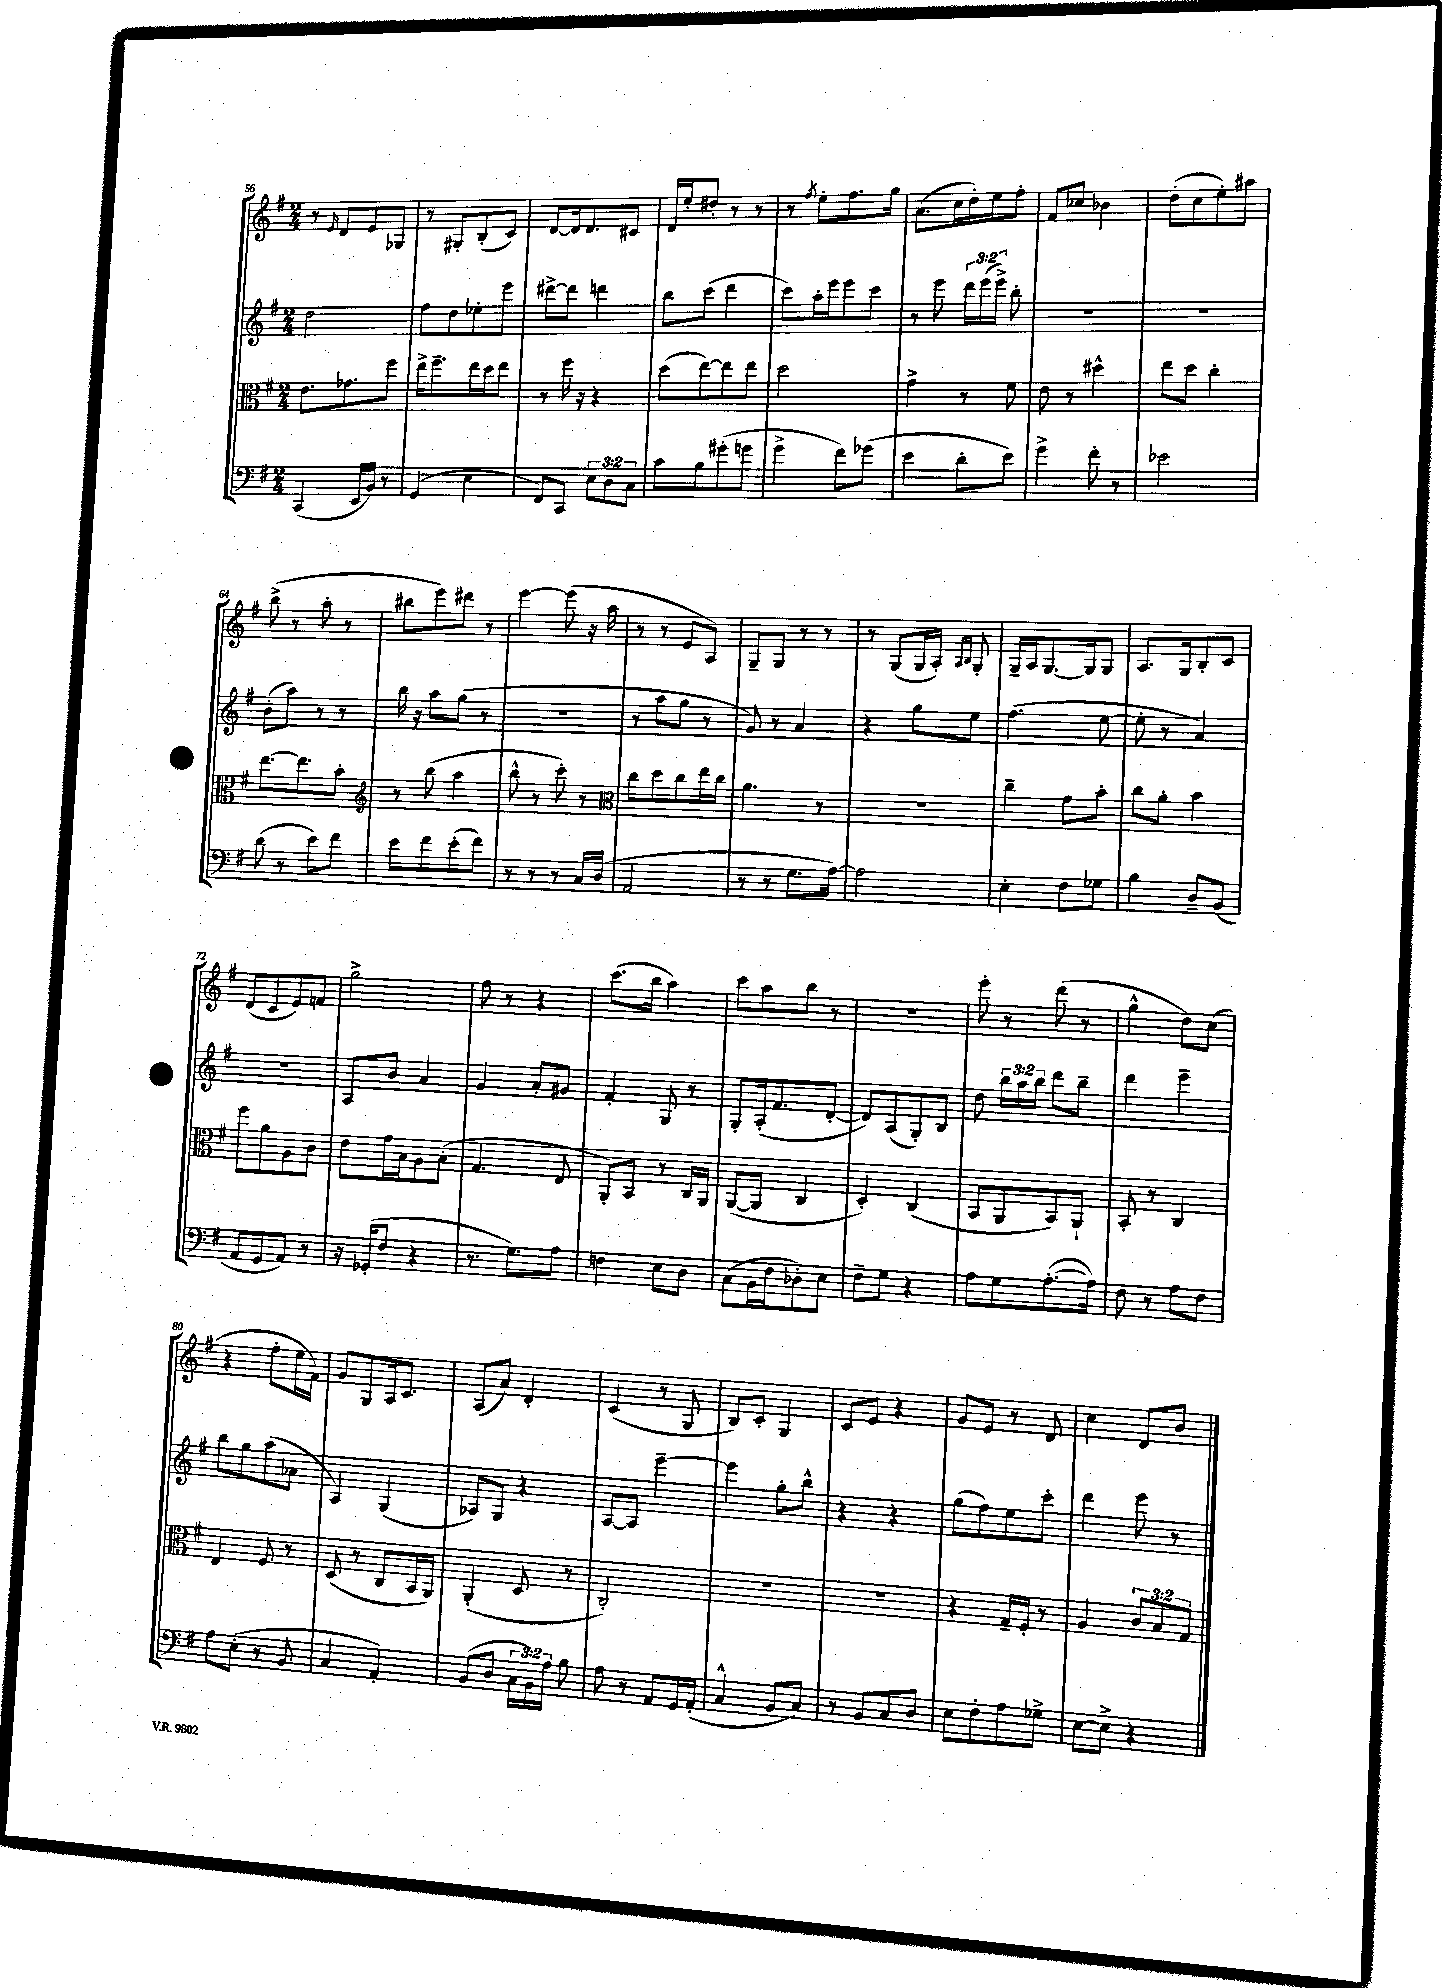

**kern	**kern	**kern	**kern
*part4	*part3	*part2	*part1
*staff4	*staff3	*staff2	*staff1
*clefF4	*clefC3	*clefG2	*clefG2
*k[f#]	*k[f#]	*k[f#]	*k[f#]
*M2/4	*M2/4	*M2/4	*M2/4
=56	=56	=56	=56
(4CC/	8.e\L	2dd\	8r
.	.	.	16qqe/
.	.	.	8d/L
.	8.g-X\	.	.
16EE/LL	.	.	8e/
16BB/JJ)	.	.	.
8r	8ff#\J	.	8G-X/J
=57	=57	=57	=57
(4GG/	16ee^\KL	8ff#\L	8r
.	8.ff#~\	.	.
.	.	8dd\	8G#X'/L
4E\	16ee\L	8ee-X'\	(8B'/
.	16dd\J	.	.
.	8ee\J	8eee\J	8c/J)
=58	=58	=58	=58
8FF#/L)	8r	[8ddd#X^\L	[8d/L
8CC/J	16ff#\	8ddd#\J]	16d/k]
.	16r	.	8.d/
12E\L	4r	4dddn\	.
12D\	.	.	.
.	.	.	8c#X/J
12C\J	.	.	.
=59	=59	=59	=59
8c\L	(8dd\L	8bb\L	16d/LL
.	.	.	16ee'/J
8B\	[8ee\)	(8ccc\J	8dd#X'/J
(8g#X'\	8ee\]	4ddd\	8r
8gn\J	8ee\J	.	8r
=60	=60	=60	=60
4g^\	2dd\	8ccc\L)	8r
.	.	.	8qff#/
.	.	16aa'\L	8ee'\L
.	.	16eee\J	.
8f#\L)	.	8eee\	8.ff#\
(8g-X\J	.	8ccc\J	.
.	.	.	16gg\Jk
=61	=61	=61	=61
4e\	4g^\	8r	(8.a\L
.	.	8eee\	.
.	.	.	16cc\L
8d'\L	8r	24ddd\LL	16dd'\)
.	.	(24eee\	.
.	.	.	16ee\J
.	.	24eee^\JJ)	.
8e\J)	8f#\	8bb'\	8ff#'\J
=62	=62	=62	=62
4g^\	8e\	2r	8f#/L
.	8r	.	8cc-X/J
8f#'\	4dd#X^^\	.	4b-X\
8r	.	.	.
=63	=63	=63	=63
2e-X\	8ee\L	2r	(8dd'\L
.	8dd\J	.	8cc\
.	4cc'\	.	8ee'\)
.	.	.	8aa#X\J
!!LO:LB:g=z
=64	=64	=64	=64
(8d\	[8.ee\L	(8b'\L	(8bb^\
8r	.	8aa\J)	8r
.	8.ee\]	.	.
8e\L)	.	8r	8aa'\
8f#\J	8b'\J	8r	8r
=65	=65	=65	=65
*	*clefG2	*	*
8e\L	8r	16bb\	8bb#X\L
.	.	16r	.
8f#\	(8bb\	8aa\L	8eee\)
(8e'\	4aa\	(8gg\J	8ddd#X\J
8f#\J)	.	8r	8r
=66	=66	=66	=66
8r	8bb^^\	2r	[4eee\
8r	8r	.	.
8r	8ccc'\)	.	(8eee\]
16C/LL	8r	.	16r
(16D/JJ	.	.	16aa\
=67	=67	=67	=67
*	*clefC3	*	*
2AA/	8cc\L	8r	8r
.	8dd\	8aa\L	8r
.	8cc\	8gg\J	8e/L
.	16ee\L	8r	8A/J)
.	16cc\JJ	.	.
=68	=68	=68	=68
8r	4.a\	8g/)	8G~/L
8r	.	8r	8G/J
8.G\L	.	4a/	8r
.	8r	.	8r
[16A\Jk)	.	.	.
=69	=69	=69	=69
2A\]	2r	4r	8r
.	.	.	(8G/L
.	.	8gg\L	16G/L
.	.	.	16A'/JJ)
.	.	.	16qqA/LL
.	.	.	16qqB/JJ
.	.	8ee\J	8G'/
=70	=70	=70	=70
4E'\	4cc~\	(4.ff#\	16G~/LL
.	.	.	16A/J
.	.	.	[8.G/
8F#\L	8g\L	.	.
.	.	.	16G/k]
8G-X\J	8b'\J	[8ee\	8G/J
=71	=71	=71	=71
4B\	8cc\L	8ee'\]	8.A/L
.	8a'\J	8r	.
.	.	.	16G/k
8D~/L	4b\	4a/)	8B'/
(8BB/J	.	.	8c/J
!!LO:LB:g=z
=72	=72	=72	=72
8AA/L	8ff#\L	2r	(8d/L
8GG/	8a\	.	8c/
8AA/J)	8A\	.	8e/)
8r	8c\J	.	8fn/J
=73	=73	=73	=73
16r	8e\L	8A/L	2gg^\
(16GG-X'/KL	.	.	.
8F#/J	16g\L	8b/J	.
.	16B\J	.	.
4r	8A\	4a/	.
.	(8B'\J	.	.
=74	=74	=74	=74
8.r	4.G/	4g/	8ff#\
.	.	.	8r
8.G\L)	.	.	.
.	.	8a'/L	4r
8A\J	8E/	8g#X/J	.
=75	=75	=75	=75
4Fn\	8AA'/L)	4f#'/	(8.ccc\L
.	8BB/J	.	.
.	.	.	16bb\Jk
8E\L	8r	8G/	4aa\)
8D\J	16C/LL	8r	.
.	16AA/JJ	.	.
=76	=76	=76	=76
(8C\L	([8AA/L	8G'/L	8ccc\L
16BB\L	8AA/J]	(16A'/k	8aa\
16F#\J	.	8.f#/	.
8D-X'\)	4C/	.	8bb\J
8E\J	.	[8d'/J	8r
=77	=77	=77	=77
8F#~\L	4D'/)	8d/L])	2r
8G\J	.	(8A/	.
4r	(4C/	8G'/)	.
.	.	8B/J	.
=78	=78	=78	=78
8A\L	8BB/L	8dd\	8eee'\
8G\	8AA/	24bb\LL	8r
.	.	24aa\	.
.	.	24bb\JJ	.
([8.A'\	8BB/)	8ddd\L	(8ddd\
.	8AA`/J	8bb~\J	8r
16A\Jk])	.	.	.
=79	=79	=79	=79
8F#\	8BB'/	4ddd\	4gg^^\
8r	8r	.	.
8A\L	4C/	4eee~\	8dd\L)
8F#\J	.	.	(8cc\J
!!LO:LB:g=z
=80	=80	=80	=80
8A\L	4E/	8bb\L	4r
(8E'\J	.	8gg\	.
8r	8F#/	(8aa\	8ff#'\L
8BB/	8r	8a-X\J	16ee\L
.	.	.	16f#\JJ)
=81	=81	=81	=81
4C/	(8D/	4A/)	8g/L
.	8r	.	8G/
4AA'/)	8C/L	(4G/	16A/k
.	.	.	8.c/J
.	16BB/L	.	.
.	16AA/JJ)	.	.
=82	=82	=82	=82
(8BB/L	(4AA'/	8A-X/L)	(8A/L
8D/J	.	8G/J	8a/J)
24C\LL	8D/	4r	4d'/
24BB\)	.	.	.
24A\JJ	.	.	.
8B\	8r	.	.
=83	=83	=83	=83
8A\	2C'/)	[8A/L	(4c/
8r	.	8A/J]	.
8AA/L	.	[4eee~\	8r
16GG/L	.	.	8G/
(16AA'/JJ	.	.	.
=84	=84	=84	=84
4C^^/	2r	4eee\]	8B/L)
.	.	.	8c'/J
8BB/L	.	8gg'\L	4G/
8C/J)	.	8bb^^\J	.
=85	=85	=85	=85
8r	2r	4r	8c/L
8BB/L	.	.	8e/J
8C/	.	4r	4r
8D/J	.	.	.
=86	=86	=86	=86
8E\L	4r	(8gg\L	8g/L
8F#'\	.	8ff#\)	8e/J
8A\	16G~/LL	8ee\	8r
.	16F#'/JJ	.	.
8G-X^\J	8r	8ccc'\J	8d/
=87	=87	=87	=87
[8E\L	4A/	4ddd\	4cc\
8E^\J]	.	.	.
4r	12c/L	8eee\	8d/L
.	12B/	.	.
.	.	8r	8b/J
.	12G/J	.	.
==	==	==	==
*-	*-	*-	*-
